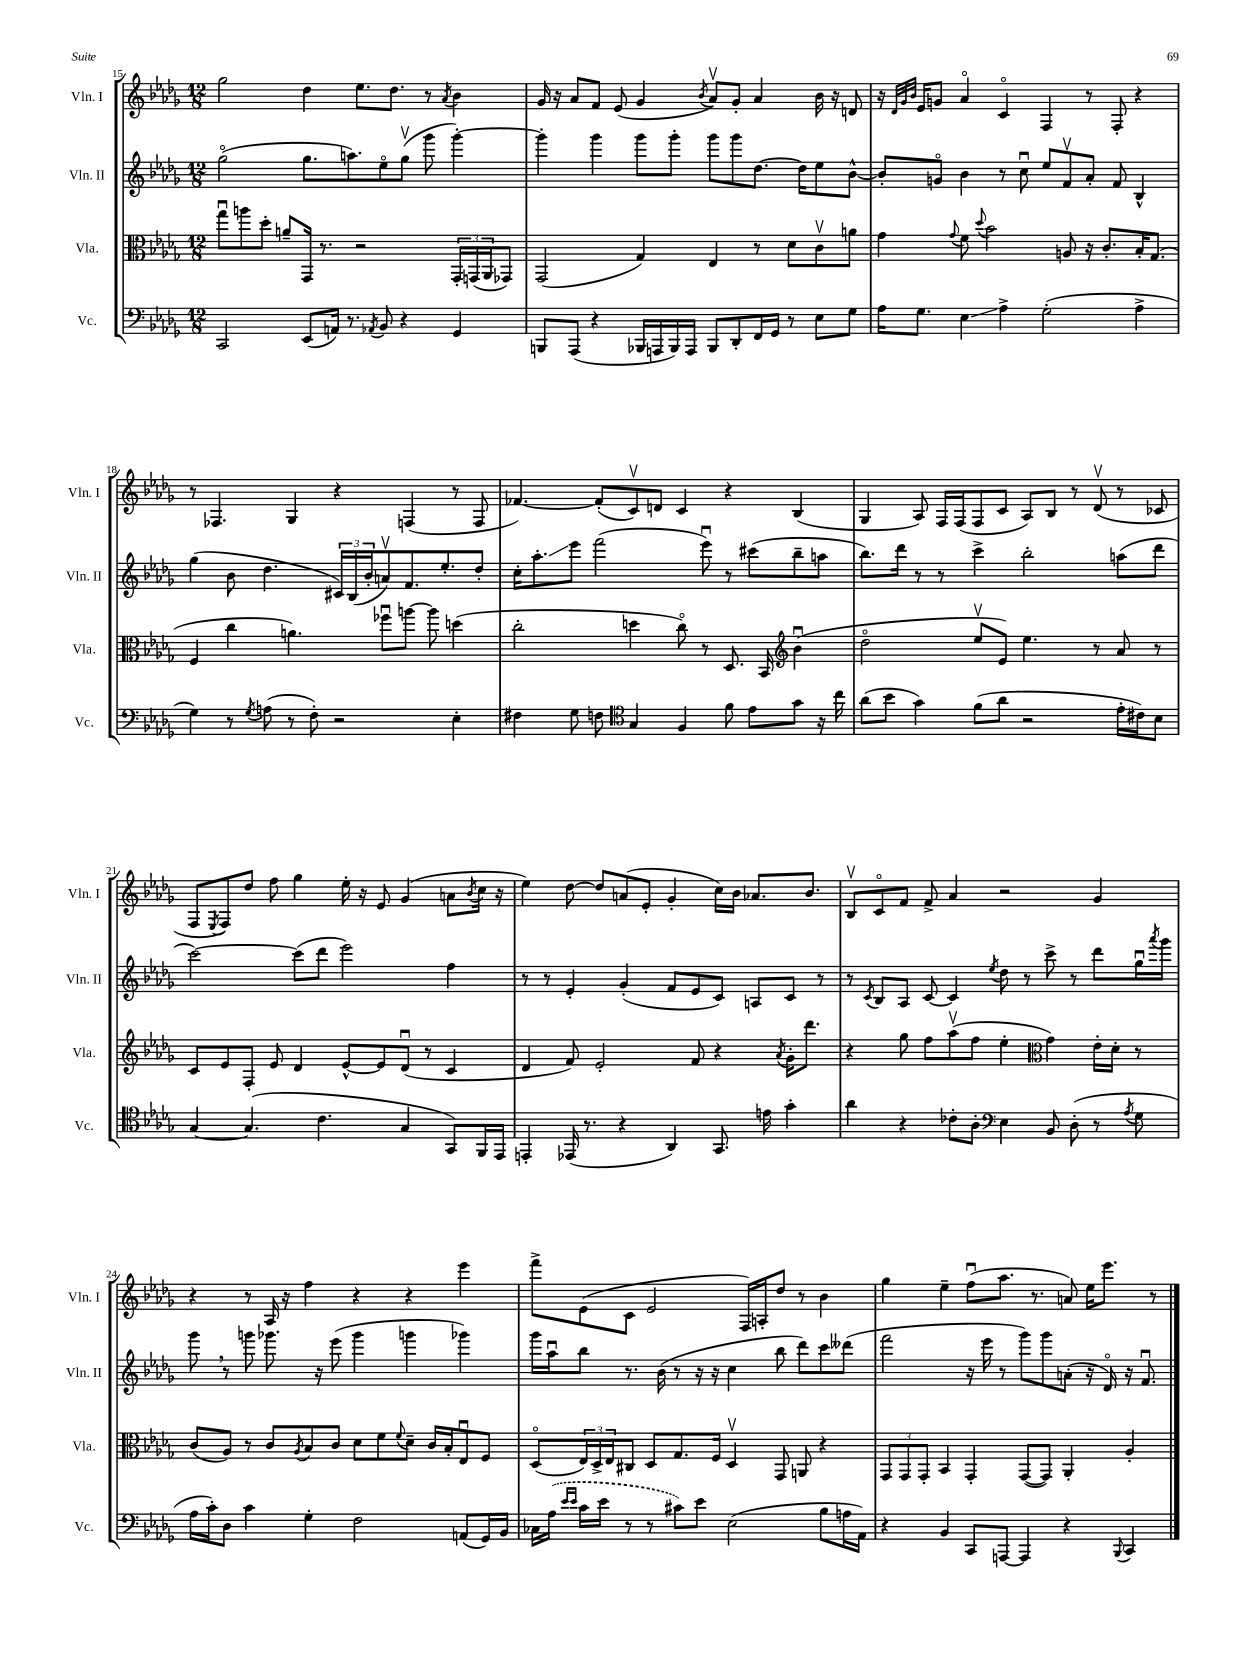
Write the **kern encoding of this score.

**kern	**kern	**kern	**kern
*staff4	*staff3	*staff2	*staff1
*clefF4	*clefC3	*clefG2	*clefG2
*k[b-e-a-d-g-]	*k[b-e-a-d-g-]	*k[b-e-a-d-g-]	*k[b-e-a-d-g-]
*M12/8	*M12/8	*M12/8	*M12/8
2CC	8gg-u	(2gg-o	2gg-
.	8aa	.	.
.	8dd-'	.	.
.	8a~	.	.
(8EE-	16GG-	8.gg-	4dd-
.	8.r	.	.
16AA)	.	.	.
8.r	.	8.aa)	.
.	2r	.	8.ee-
8qAA-	.	.	.
8BB-	.	8ee-o	.
.	.	.	8.dd-
4r	.	(8gg-v	.
.	.	8ggg-	8r
.	.	.	8qa-
4GG-	24GG-'	[4ggg-')	4b-
.	(24GG	.	.
.	24AA-	.	.
.	8GG-)	.	.
=	=	=	=
8BBB	(2GG-	4ggg-']	16g-
.	.	.	16r
(8AAA-	.	.	8a-
4r	.	4ggg-	8f
.	.	.	(8e-
16BBB-	4G-)	8ggg-	4g-
16AAA	.	.	.
16BBB-)	.	8ggg-'	.
16AAA	.	.	.
.	.	.	8qb-
8BBB-	4E-	8ggg-	8a-v)
8DD-'	.	8ggg-	8g-'
16FF	8r	[8.dd-	4a-
16GG-	.	.	.
8r	8d-	.	.
.	.	16dd-]	.
8E-	8cv	8ee-	16b-
.	.	.	16r
8G-	8a	[8b-^^	8d
=	=	=	=
16A-	4g-	8b-']	16r
.	.	.	32qqd-
.	.	.	32qqg-
.	.	.	32qqb-
8.G-	.	.	16e-
.	.	8go	8g
.	8qqg-	.	.
4E-	8f	4b-	4a-o
.	8qqdd-	.	.
.	2b-	.	.
4A-^	.	8r	4co
.	.	8ccu	.
(2G-'	.	8ee-	4F
.	8A	8fv	.
.	16r	8a-'	8r
.	8.c'	.	.
.	.	8f	8F'
4A-^	16B-'	4B-^^	4r
.	(8.G-	.	.
=	=	=	=
4G-)	4F	(4gg-	8r
.	.	.	4.F-
8r	4cc	8b-	.
8qG-	.	.	.
(8A	.	4.dd-	.
8r	4.a)	.	4G-
8F')	.	.	.
2r	.	24c#)	4r
.	.	(24B-	.
.	.	24b-'	.
.	8ff-u	8av)	.
.	[8aa	8.f	(4F
.	8aa]	.	.
.	.	8.ee-'	.
4E-'	(4dd	.	8r
.	.	8dd-'	8F
=	=	=	=
4F#	2cc'	16cc'	[4.f-)
.	.	8.aa-'	.
8G-	.	8eee-	.
8F	.	(2fff	(8f-']
*clefC4	*	*	*
4G-	4dd	.	8cv)
.	.	.	8d
4F	8cco)	.	4c
.	8r	8eee-u)	.
8f	8.D-	8r	4r
8e-	.	(8ccc#	.
.	16BB-	.	.
*	*clefG2	*	*
8g-	(4b-u	8bb-~	(4B-
16r	.	8aa	.
16cc	.	.	.
=	=	=	=
(8a-	2dd-o	8.bb-)	4G-
8b-	.	.	.
.	.	16ddd-	.
4g-)	.	8r	8A-)
.	.	8r	16F
.	.	.	(16F
(8f	8ee-v	4ccc^	8F
8a-	8e-)	.	8c
2r	4.ee-	2bb-'	8A-)
.	.	.	8B-
.	.	.	8r
.	8r	.	(8d-v
16e-'	8a-	(8aa	8r
16c#)	.	.	.
8B-	8r	8ddd-	8c-
=	=	=	=
[4G-	8c	[2ccc)	8F
.	.	.	8qE-
.	8e-	.	8F)
(4.G-]	8F'	.	8dd-
.	8e-	.	8ff
.	4d-	(8ccc]	4gg-
4.c	.	8ddd-	.
.	[8e-^^	2eee-)	16ee-'
.	.	.	16r
.	8e-]	.	8e-
4G-	(8d-u	.	(4g-
.	8r	.	.
8GG-)	4c	4ff	8a
.	.	.	8qb-
16FF	.	.	16cc
16EE-	.	.	16r
=	=	=	=
4EE'	4d-	8r	4ee-)
.	.	8r	.
(16EE-	8f)	4e-'	[8dd-
8.r	.	.	.
.	2e-'	.	8dd-]
4r	.	(4g-'	(8a
.	.	.	8e-'
4AA-)	.	8f	4g-'
.	8f	8e-	.
8.GG-	4r	8c)	16cc)
.	.	.	16b-
.	.	8A	8.a-
16e	.	.	.
.	8qa-	.	.
4g-'	16g-'	8c	.
.	8.ddd-	.	8.b-
.	.	8r	.
=	=	=	=
4a-	4r	8r	8B-v
.	.	8qc	.
.	.	8B-	8co
4r	8gg-	8A-	8f
.	8ff	[8c	8f^
8c-'	(8aa-v	4c]	4a-
8A-'	8ff	.	.
*clefF4	*	*	*
.	.	8qee-	.
4E-	4ee-'	8dd-	2r
.	.	8r	.
*	*clefC3	*	*
8BB-	4g-)	8ccc^	.
(8D-'	.	8r	.
8r	16e-'	8ddd-	4g-
.	16d-'	.	.
8qA-	.	.	.
8G-	8r	16gg-u	.
.	.	8qaaa-	.
.	.	16ggg-	.
=	=	=	=
16A-	(8c	8ggg-	4r
16c')	.	.	.
8D-	8A-)	8r	.
4c	8r	8ggg	8r
.	8c	8.ggg-	16A-
.	.	.	16r
.	8qA-	.	.
4G-'	8B-	.	4ff
.	.	16r	.
.	8c	(8eee-	.
2F	8d-	4ggg-	4r
.	8f	.	.
.	8qqf	.	.
.	8d-~	4ggg	4r
.	16c	.	.
.	16B-'	.	.
(8AA	8E-u	4ggg-)	4eee-
16GG-)	8F	.	.
16BB-	.	.	.
=	=	=	=
16C-	(8D-o	16ggg-	8fff^
(16A-	.	16aa-u	.
16qqe-	.	.	.
16qqe-	.	.	.
16c	24E-)	8bb-	(8e-
.	24D-^	.	.
16e-	.	.	.
.	24E-	.	.
8r	8C#	8.r	8c
8r	8D-	.	2e-
.	.	(16b-	.
8c#)	8.G-	8r	.
8e-	.	16r	.
.	16F	16r	.
(2E-	4D-v	4cc	.
.	.	.	16F)
.	.	.	16A'
.	8GG-	8bb-	8dd-
.	8AA	8ddd-)	8r
8B-	4r	8ccc	4b-
16A	.	(8ddd--	.
16AA-)	.	.	.
=	=	=	=
4r	12GG-	2fff	4gg-
.	12GG-	.	.
.	12GG-'	.	.
4BB-	4BB-	.	4ee-~
8CC	4GG-'	16r	(8ffu
.	.	16eee-	.
[8AAA	.	8r	8.aa-
4AAA]	([8GG-	8ggg-)	.
.	.	.	8.r
.	8GG-])	8ggg-	.
4r	4AA-'	(8a'	8a)
.	.	16r	16ee-
.	.	16d-o)	8.eee-
8qqBBB-	.	.	.
4CC	4A-'	16r	.
.	.	8.fu	.
.	.	.	8r
==	==	==	==
*-	*-	*-	*-
